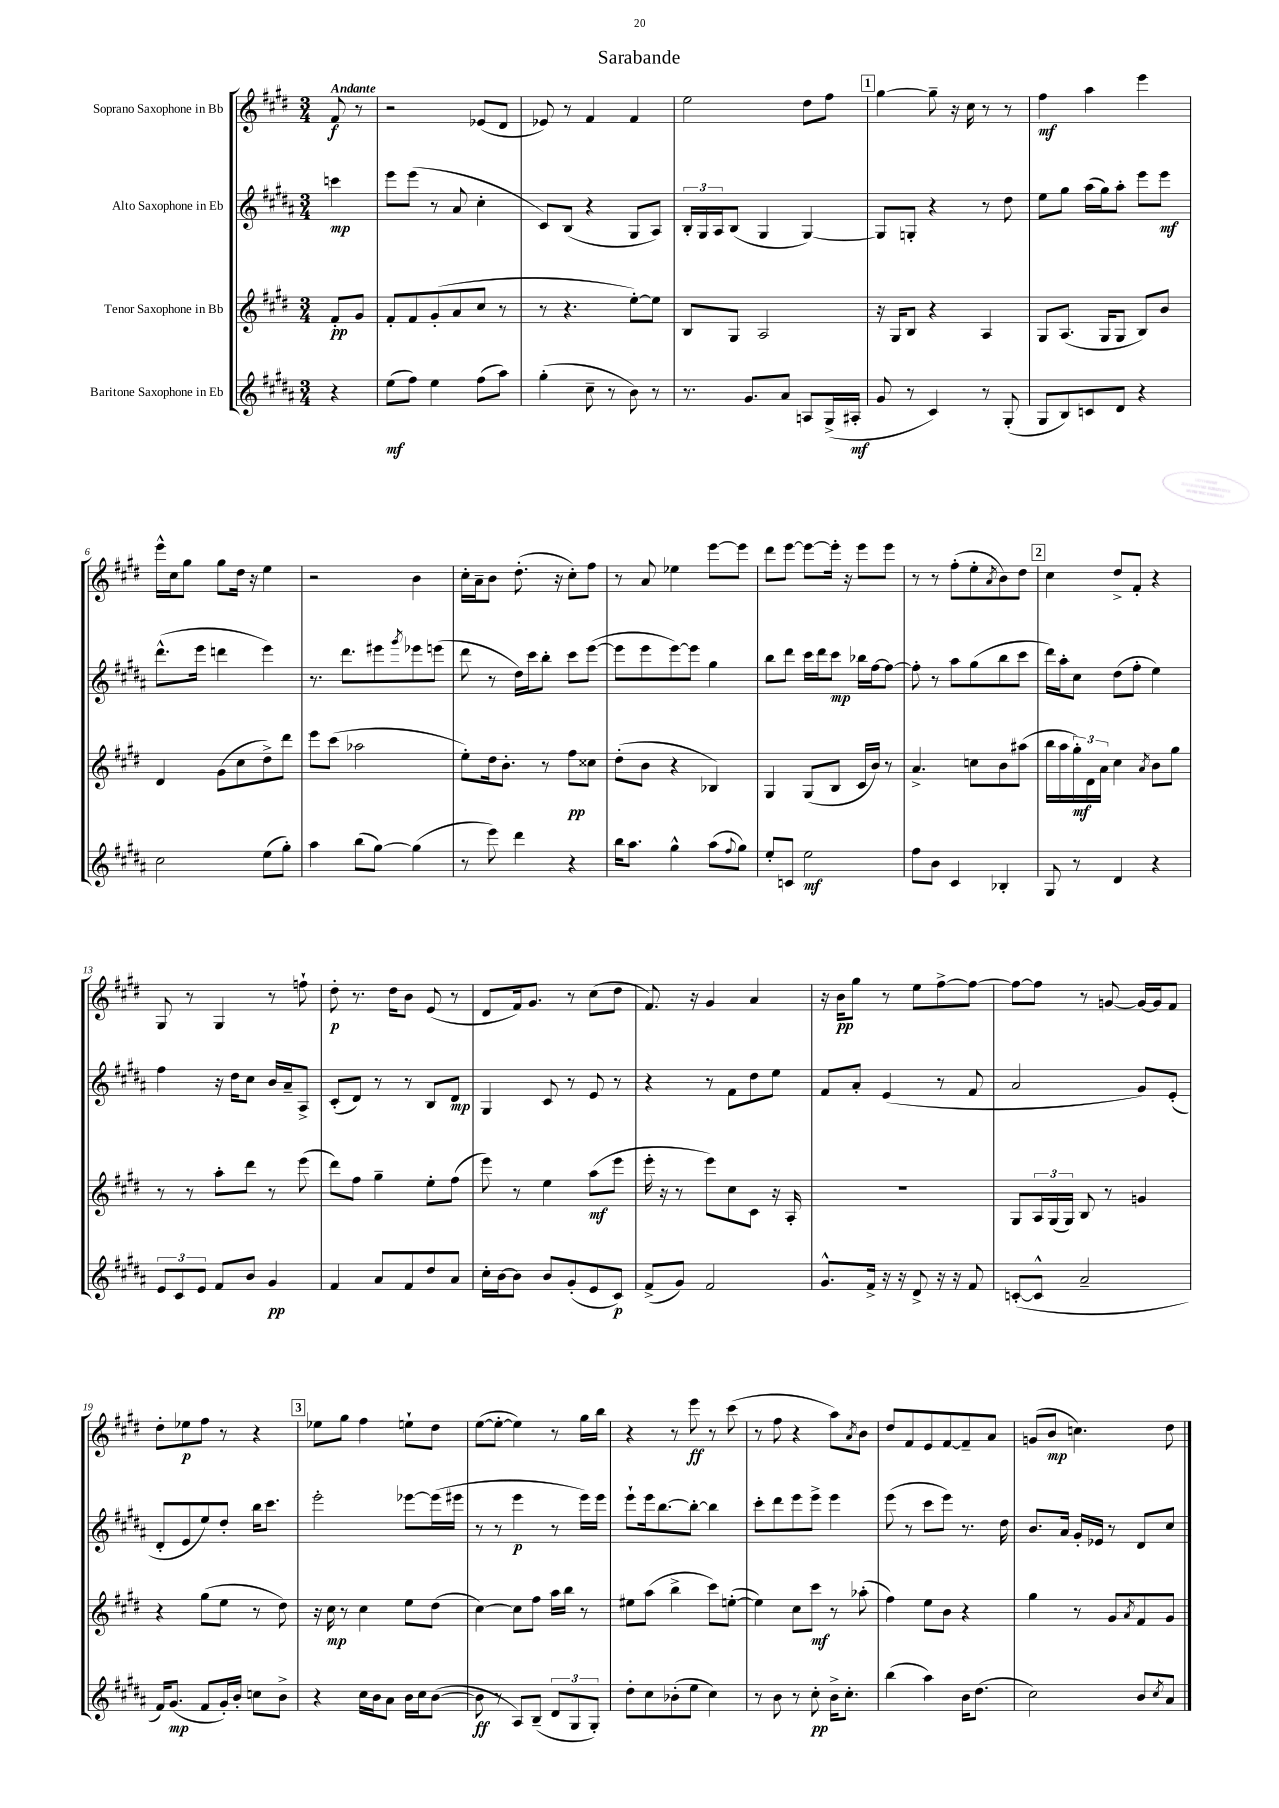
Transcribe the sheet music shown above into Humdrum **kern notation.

**kern	**kern	**kern	**kern
*staff4	*staff3	*staff2	*staff1
*clefG2	*clefG2	*clefG2	*clefG2
*k[f#c#g#d#a#]	*k[f#c#g#d#]	*k[f#c#g#d#a#]	*k[f#c#g#d#]
*M3/4	*M3/4	*M3/4	*M3/4
4r	8f#'	4ccc	8f#
.	8g#	.	8r
=	=	=	=
(8ee	8f#'	8eee	2r
8ff#)	8f#	(8eee	.
4ee	(8g#'	8r	.
.	8a	8a#	.
(8ff#	8cc#	4cc#'	(8e-
8aa#)	8r	.	8d#
=	=	=	=
(4gg#'	8r	8c#)	8e-)
.	4.r	(8B	8r
8cc#~	.	4r	4f#
8r	.	.	.
8b)	[8ee')	8G#	4f#
8r	8ee]	8A#)	.
=	=	=	=
8.r	8B	24B'	2ee
.	.	24G#	.
.	.	24A#	.
.	8G#	(8B	.
8.g#	.	.	.
.	2A	4G#	.
8a#	.	.	.
8A	.	[4G#)	8dd#
(16G#^	.	.	8ff#
16A#'	.	.	.
=	=	=	=
8g#	16r	8G#]	[4gg#
.	16G#	.	.
8r	8B	8G'	.
4c#)	4r	4r	8gg#~]
.	.	.	16r
.	.	.	16cc#
8r	4A	8r	8r
(8G#'	.	8dd#	8r
=	=	=	=
8G#	8G#	8ee	4ff#
8B)	(8.A	8gg#	.
8c	.	(16aa#	4aa
.	16G#	16gg#)	.
8d#	8G#	8aa#'	.
4r	8B)	8eee	4eee
.	8b	8eee	.
=	=	=	=
2cc#	4d#	(8.ddd#^^	16eee^^
.	.	.	16cc#
.	.	.	8gg#
.	.	16eee	.
.	(8g#	4ddd	8gg#
.	8cc#	.	16dd#
.	.	.	16r
(8ee	8dd#^)	4eee)	4ee
8gg#')	8ddd#	.	.
=	=	=	=
4aa#	8eee	8.r	2r
.	(8ccc#	.	.
.	.	8.ddd#	.
(8bb	2aa-	.	.
[8gg#)	.	8eee#	.
.	.	8qggg#	.
(4gg#]	.	8eee-	4b
.	.	(8eee	.
=	=	=	=
8r	8ee')	8ddd#	16cc#'
.	.	.	16a~
8eee)	16dd#	8r	8b
.	8.b'	.	.
4ddd#	.	16dd#)	(8.dd#'
.	.	16ccc#	.
.	8r	8bb'	.
.	.	.	16r
4r	8ff#	8ccc#	8cc#')
.	8cc##	([8eee	8ff#
=	=	=	=
16bb	(8dd#'	8eee]	8r
8.aa#	.	.	.
.	8b	8eee	8a
4gg#^^	4r	[8eee)	4ee-
.	.	8eee]	.
(8aa#	4B-)	4gg#	[8eee
8qqff#	.	.	.
8gg#)	.	.	8eee]
=	=	=	=
8ee'	4G#	8bb	8ddd#
8c	.	8ddd#	[8eee
2ee	(8G#	16ccc#	8eee_
.	.	16ddd#	.
.	8B	8ccc#	16eee']
.	.	.	16r
.	16c#	16bb-	8eee
.	16b)	[16ff#	.
.	8r	8ff#_	8eee
=	=	=	=
8ff#	4.a^	8ff#']	8r
8b	.	8r	8r
4c#	.	8aa#	(8ff#'
.	8cc	(8gg#	8ee'
.	.	.	8qa
4B-'	8b	8bb	8b)
.	(8aa#	8ccc#	8dd#
=	=	=	=
8G#	16bb	16ddd#)	4cc#
.	16aa	16aa#'	.
8r	24gg#')	8cc#	.
.	24d#	.	.
.	24a	.	.
4d#	4cc#	(8dd#	8dd#^
.	.	8ff#'	8f#'
.	8qa	.	.
4r	8b	4ee)	4r
.	8gg#	.	.
=	=	=	=
12e	8r	4ff#	8G#
12c#	.	.	.
.	8r	.	8r
12e	.	.	.
8f#	8aa'	16r	4G#
.	.	16dd#	.
8b	8ddd#	8cc#	.
4g#	8r	16b	8r
.	.	16a#~	.
.	(8eee	8A#^	8ff`
=	=	=	=
4f#	8ddd#)	(8c#'	8dd#'
.	8ff#	8d#)	8.r
8a#	4gg#~	8r	.
.	.	.	16dd#
8f#	.	8r	8b
8dd#	8ee'	8B	(8e
8a#	(8ff#	8d#	8r
=	=	=	=
16cc#'	8eee)	4G#	8d#
[16b	.	.	.
8b]	8r	.	16f#)
.	.	.	8.g#
8b	4ee	8c#	.
(8g#'	.	8r	8r
8e	(8aa	8e	(8cc#
8c#)	8eee	8r	8dd#
=	=	=	=
(8f#^	16eee'	4r	8.f#)
.	16r	.	.
8g#)	8r	.	.
.	.	.	16r
2f#	8eee)	8r	4g#
.	8cc#	8f#	.
.	8c#	8dd#	4a
.	16r	8ee	.
.	16A'	.	.
=	=	=	=
8.g#^^	2.r	8f#	16r
.	.	.	16b
.	.	8a#'	8gg#
16f#^	.	.	.
16r	.	(4e	8r
16r	.	.	.
8d#^	.	.	8ee
16r	.	8r	[8ff#^
16r	.	.	.
8f#	.	8f#	8ff#_
=	=	=	=
([8c'	8G#	2a#	8ff#_
8c^^]	24A	.	8ff#]
.	(24G#	.	.
.	24G#)	.	.
2a#~	8B	.	8r
.	8r	.	[8g
.	4g	8g#)	16g_
.	.	.	16g]
.	.	(8e'	8f#
=	=	=	=
16f#)	4r	8d#'	8dd#'
(8.g#	.	.	.
.	.	8e	8ee-
8f#	(8gg#	8ee)	8ff#
16g#')	8ee	8dd#'	8r
16b'	.	.	.
8cc	8r	16bb	4r
.	.	8.ccc#	.
8b^	8dd#)	.	.
=	=	=	=
4r	16r	2eee'	8ee-
.	16cc#	.	.
.	8r	.	8gg#
16cc#	4cc#	.	4ff#
16b	.	.	.
8a#	.	.	.
16b	8ee	[8eee-	8ee`
16cc#	.	.	.
([8b	(8dd#	(16eee-]	8dd#
.	.	16eee#	.
=	=	=	=
8b]	[4cc#)	8r	([8ee
8r	.	8r	8ee'_
8A#)	8cc#]	4eee	4ee])
(8B~	8ff#	.	.
12d#	16aa	8r	8r
.	16bb	.	.
12G#	.	.	.
.	8r	16eee)	16gg#
12G#')	.	.	.
.	.	16eee	16bb
=	=	=	=
8dd#'	8ee#	8eee`	4r
8cc#	(8aa	16eee	.
.	.	[8.bb	.
(8b-'	4bb^	.	8r
8ee	.	8bb'_	8eee
4cc#)	8ccc#)	4bb]	8r
.	([8ee'	.	(8ccc#
=	=	=	=
8r	4ee])	8ccc#'	8r
8b	.	8ddd#	8ff#
8r	8cc#	8eee	4r
8cc#'	8ccc#	8eee^	.
16b^	8r	4eee	8aa)
8.cc#'	.	.	.
.	.	.	8qa
.	(8aa-'	.	8b
=	=	=	=
(4bb	4ff#)	(8eee	8dd#
.	.	8r	8f#
4aa#)	8ee	8ccc#	8e
.	8b	8eee)	[8f#
16b	4r	8.r	8f#~]
(8.dd#	.	.	.
.	.	.	8a
.	.	16dd#	.
=	=	=	=
2cc#)	4gg#	8.b	(8g
.	.	.	8b
.	.	16a#	.
.	8r	16g#'	4.cc)
.	.	16e-	.
.	8g#	8r	.
.	8qa	.	.
8b	8f#	8d#	.
8qcc#	.	.	.
8a#	8g#	8cc#	8dd#
==	==	==	==
*-	*-	*-	*-
